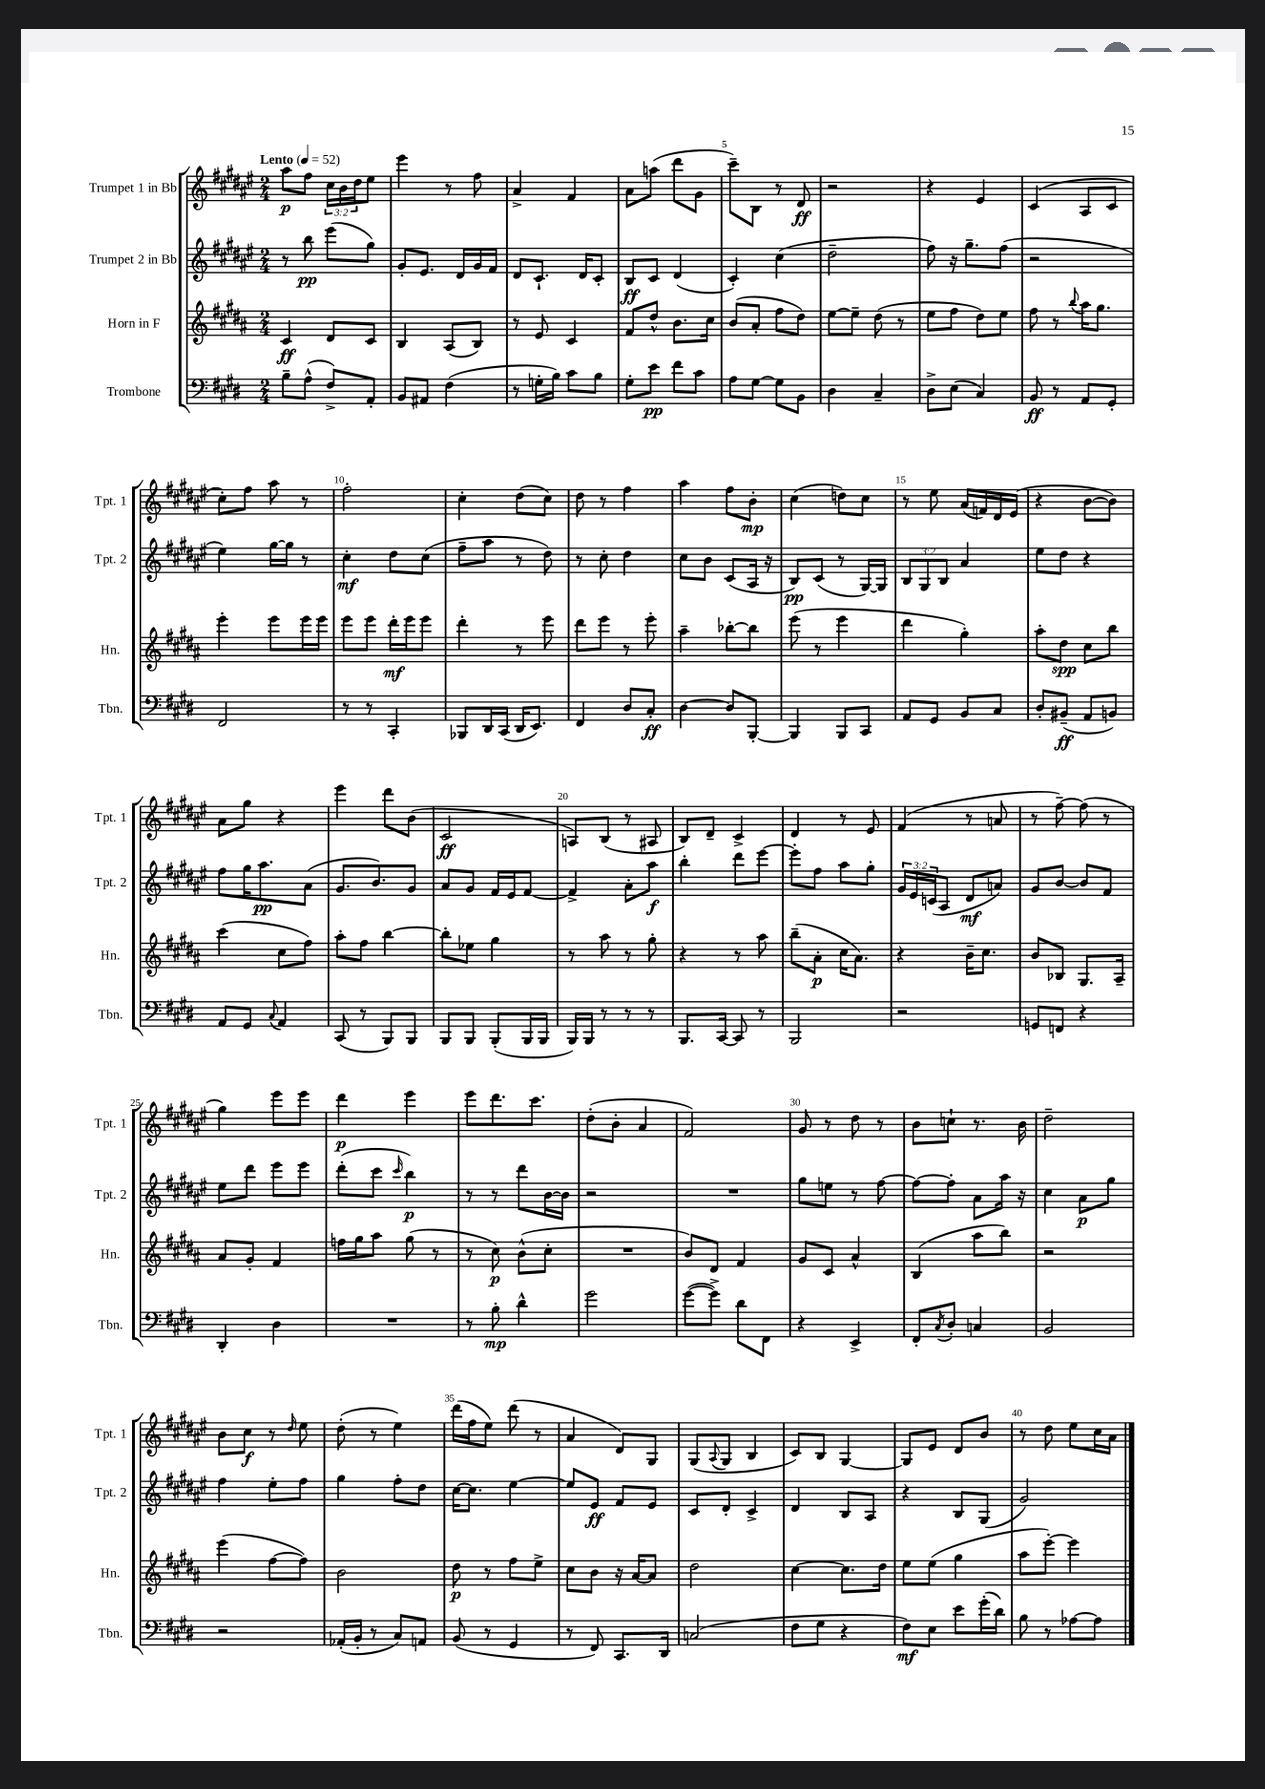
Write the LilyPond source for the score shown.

<<
\new StaffGroup <<
\new Staff = "s0" \with { instrumentName = "Trumpet 1 in Bb" shortInstrumentName = "Tpt. 1" } {
    \clef treble \key fis \major \numericTimeSignature \time 2/4 \override Staff.TupletNumber.text = #tuplet-number::calc-fraction-text \tempo "Lento" 4 = 52
    ais''8\p fis''8 \tuplet 3/2 { cis''16 b'16 dis''16 } eis''8 |
    eis'''4 r8 fis''8 |
    ais'4-> fis'4 |
    ais'8 a''8( dis'''8 gis'8 |
    cis'''8--) b8 r8 dis'8\ff |
    r2 |
    r4 eis'4 |
    cis'4( ais8 cis'8 |
    cis''8-.) fis''8 ais''8 r8 |
    fis''2-. |
    cis''4-. dis''8( cis''8) |
    dis''8 r8 fis''4 |
    ais''4 fis''8 b'8-.\mp |
    cis''4( d''8) cis''8 |
    r8 eis''8 ais'16( f'16) dis'16 eis'16( |
    r4 b'8~ b'8) |
    ais'8 gis''8 r4 |
    eis'''4 dis'''8 b'8( |
    cis'2\ff |
    a8) b8( r8 ais8 |
    b8) dis'8-- cis'4-> |
    dis'4 r8 eis'8 |
    fis'4( r8 a'8 |
    r8 fis''8~--) fis''8( r8 |
    gis''4) eis'''8 eis'''8 |
    dis'''4\p eis'''4 |
    eis'''8 dis'''8. cis'''8. |
    dis''8-.( b'8-. ais'4 |
    fis'2) |
    gis'8 r8 dis''8 r8 |
    b'8 c''8-! r8. b'16 |
    dis''2-- |
    b'8 cis''8\f r8 \grace { dis''16 } eis''8 |
    dis''8-.( r8 eis''4) |
    dis'''16( fis''16 eis''8) dis'''8( r8 |
    ais'4 dis'8) gis8 |
    gis8( \appoggiatura { ais8 } gis8 b4 |
    cis'8) b8 gis4~ |
    gis8 eis'8 dis'8 b'8 |
    r8 dis''8 eis''8 cis''16 ais'16 \bar "|." |
}
\new Staff = "s1" \with { instrumentName = "Trumpet 2 in Bb" shortInstrumentName = "Tpt. 2" } {
    \clef treble \key fis \major \numericTimeSignature \time 2/4 \override Staff.TupletNumber.text = #tuplet-number::calc-fraction-text
    r8 b''8\pp eis'''8( gis''8) |
    gis'8-. eis'8. dis'16 gis'16 fis'16 |
    dis'8 cis'8.-! dis'16 cis'8-. |
    b8\ff cis'8 dis'4( |
    cis'4-.) cis''4( |
    dis''2-- |
    fis''8) r16 gis''8.-- fis''8( |
    r2 |
    eis''4) gis''16~ gis''16 r8 |
    cis''4-.\mf dis''8 cis''8( |
    fis''8-- ais''8 r8 dis''8) |
    r8 cis''8-. dis''4 |
    cis''8 b'8 cis'8( ais16 r16 |
    b8\pp) cis'8( r8 gis16~) gis16 |
    \tuplet 3/2 { b8 gis8 b8 } ais'4 |
    eis''8 dis''8 r4 |
    fis''8 gis''16 ais''8.\pp ais'8( |
    gis'8. b'8.) gis'8 |
    ais'8 gis'8 fis'16 eis'16 fis'8~ |
    fis'4-> ais'8-. ais''8\f |
    b''4-. dis'''8 eis'''8~ |
    eis'''8-. fis''8 ais''8 gis''8-. |
    \tuplet 3/2 { gis'16 eis'16 c'16( } ais8 dis'8\mf a'8) |
    gis'8 b'8~ b'8 fis'8 |
    eis''8 dis'''8 eis'''8 eis'''8 |
    dis'''8-.( cis'''8 \grace { cis'''16 } b''4\p) |
    r8 r8 dis'''8 b'16~ b'16 |
    r2 |
    R2 |
    gis''8 e''8 r8 fis''8~ |
    fis''8~ fis''8-. ais'8 ais''16 r16 |
    cis''4 ais'8\p gis''8 |
    fis''4 eis''8-. fis''8 |
    gis''4 fis''8-. dis''8 |
    cis''16~ cis''8. eis''4~ |
    eis''8 eis'8\ff fis'8 eis'8 |
    cis'8 dis'8-. cis'4-> |
    dis'4 b8 ais8 |
    r4 b8 gis8( |
    gis'2) \bar "|." |
}
\new Staff = "s2" \with { instrumentName = "Horn in F" shortInstrumentName = "Hn." } {
    \clef treble \key b \major \numericTimeSignature \time 2/4
    cis'4\ff dis'8 cis'8 |
    b4 ais8( b8) |
    r8 e'8 cis'4 |
    fis'8 dis''8-^ b'8. cis''16 |
    b'8( ais'8-. fis''8 dis''8) |
    e''8~ e''8-- dis''8( r8 |
    e''8 fis''8 dis''8) e''8 |
    fis''8 r8 \appoggiatura { b''8 } ais''16 gis''8. |
    e'''4-. e'''8 e'''16 e'''16 |
    e'''8 e'''8 dis'''16-.\mf e'''16 e'''8 |
    dis'''4-. r8 e'''8 |
    dis'''8 e'''8 r8 e'''8-. |
    ais''4-- bes''8~-. bes''8 |
    e'''8( r8 e'''4 |
    dis'''4 gis''4-.) |
    ais''8-. dis''8\spp cis''8 b''8 |
    cis'''4( cis''8 fis''8) |
    ais''8-. fis''8 b''4~ |
    b''8-. ees''8 gis''4 |
    r8 ais''8 r8 gis''8-. |
    r4 r8 ais''8 |
    b''8--( ais'8-.\p cis''16 ais'8.) |
    r4 b'16-- cis''8. |
    b'8 bes8 gis8. ais16-- |
    ais'8 gis'8-. fis'4 |
    f''16 gis''16 ais''8 gis''8( r8 |
    r8 cis''8\p) b'8-^( cis''8-. |
    R2 |
    b'8) dis'8 fis'4 |
    gis'8 cis'8 ais'4-^ |
    b4( ais''8 b''8) |
    r2 |
    e'''4( fis''8~ fis''8) |
    b'2 |
    dis''8\p r8 fis''8 e''8-> |
    cis''8 b'8 r16 ais'16~ ais'8 |
    dis''2 |
    cis''4~ cis''8. dis''16 |
    e''8 e''8( gis''4 |
    ais''8 e'''8~-.) e'''4 \bar "|." |
}
\new Staff = "s3" \with { instrumentName = "Trombone" shortInstrumentName = "Tbn." } {
    \clef bass \key e \major \numericTimeSignature \time 2/4
    b8-- a8-^( fis8->) a,8-. |
    b,8 ais,8 fis4( |
    r8 g16-. b16) cis'8 b8 |
    gis8-. e'8\pp fis'8 cis'8 |
    a8 gis8~ gis8 b,8 |
    dis4 cis4-- |
    dis8-> e8( cis4) |
    b,8\ff r8 a,8 gis,8-. |
    fis,2 |
    r8 r8 cis,4-. |
    bes,,8 dis,16 cis,16( dis,16 e,8.) |
    fis,4 dis8 cis8-.\ff |
    dis4~ dis8 b,,8~-. |
    b,,4 b,,8 cis,8 |
    a,8 gis,8 b,8 cis8 |
    dis8-. bis,8--\ff( a,8 b,8) |
    a,8 gis,8 \appoggiatura { cis8 } a,4 |
    cis,8( r8 b,,8) b,,8 |
    b,,8 b,,8 b,,8-.( b,,16 b,,16 |
    b,,16) b,,16 r8 r8 r8 |
    b,,8. cis,16~ cis,8 r8 |
    b,,2 |
    r2 |
    g,8 f,8 r4 |
    dis,4-. dis4 |
    R2 |
    r8 b8-.\mp dis'4-^ |
    gis'2 |
    gis'8~( gis'8->) dis'8 fis,8 |
    r4 e,4-> |
    fis,8-. \acciaccatura { cis8 } dis8-. c4 |
    b,2 |
    r2 |
    aes,16-.( b,16-. r8 cis8) a,8 |
    b,8( r8 gis,4 |
    r8 fis,8) cis,8. dis,16 |
    c2( |
    fis8 gis8 r4 |
    fis8\mf) e8 e'8 gis'16-.( dis'16) |
    b8 r8 aes8~ aes8 \bar "|." |
}
>>
>>
\layout { \context { \Score \override BarNumber.break-visibility = ##(#f #t #t) barNumberVisibility = #(every-nth-bar-number-visible 5) } }
